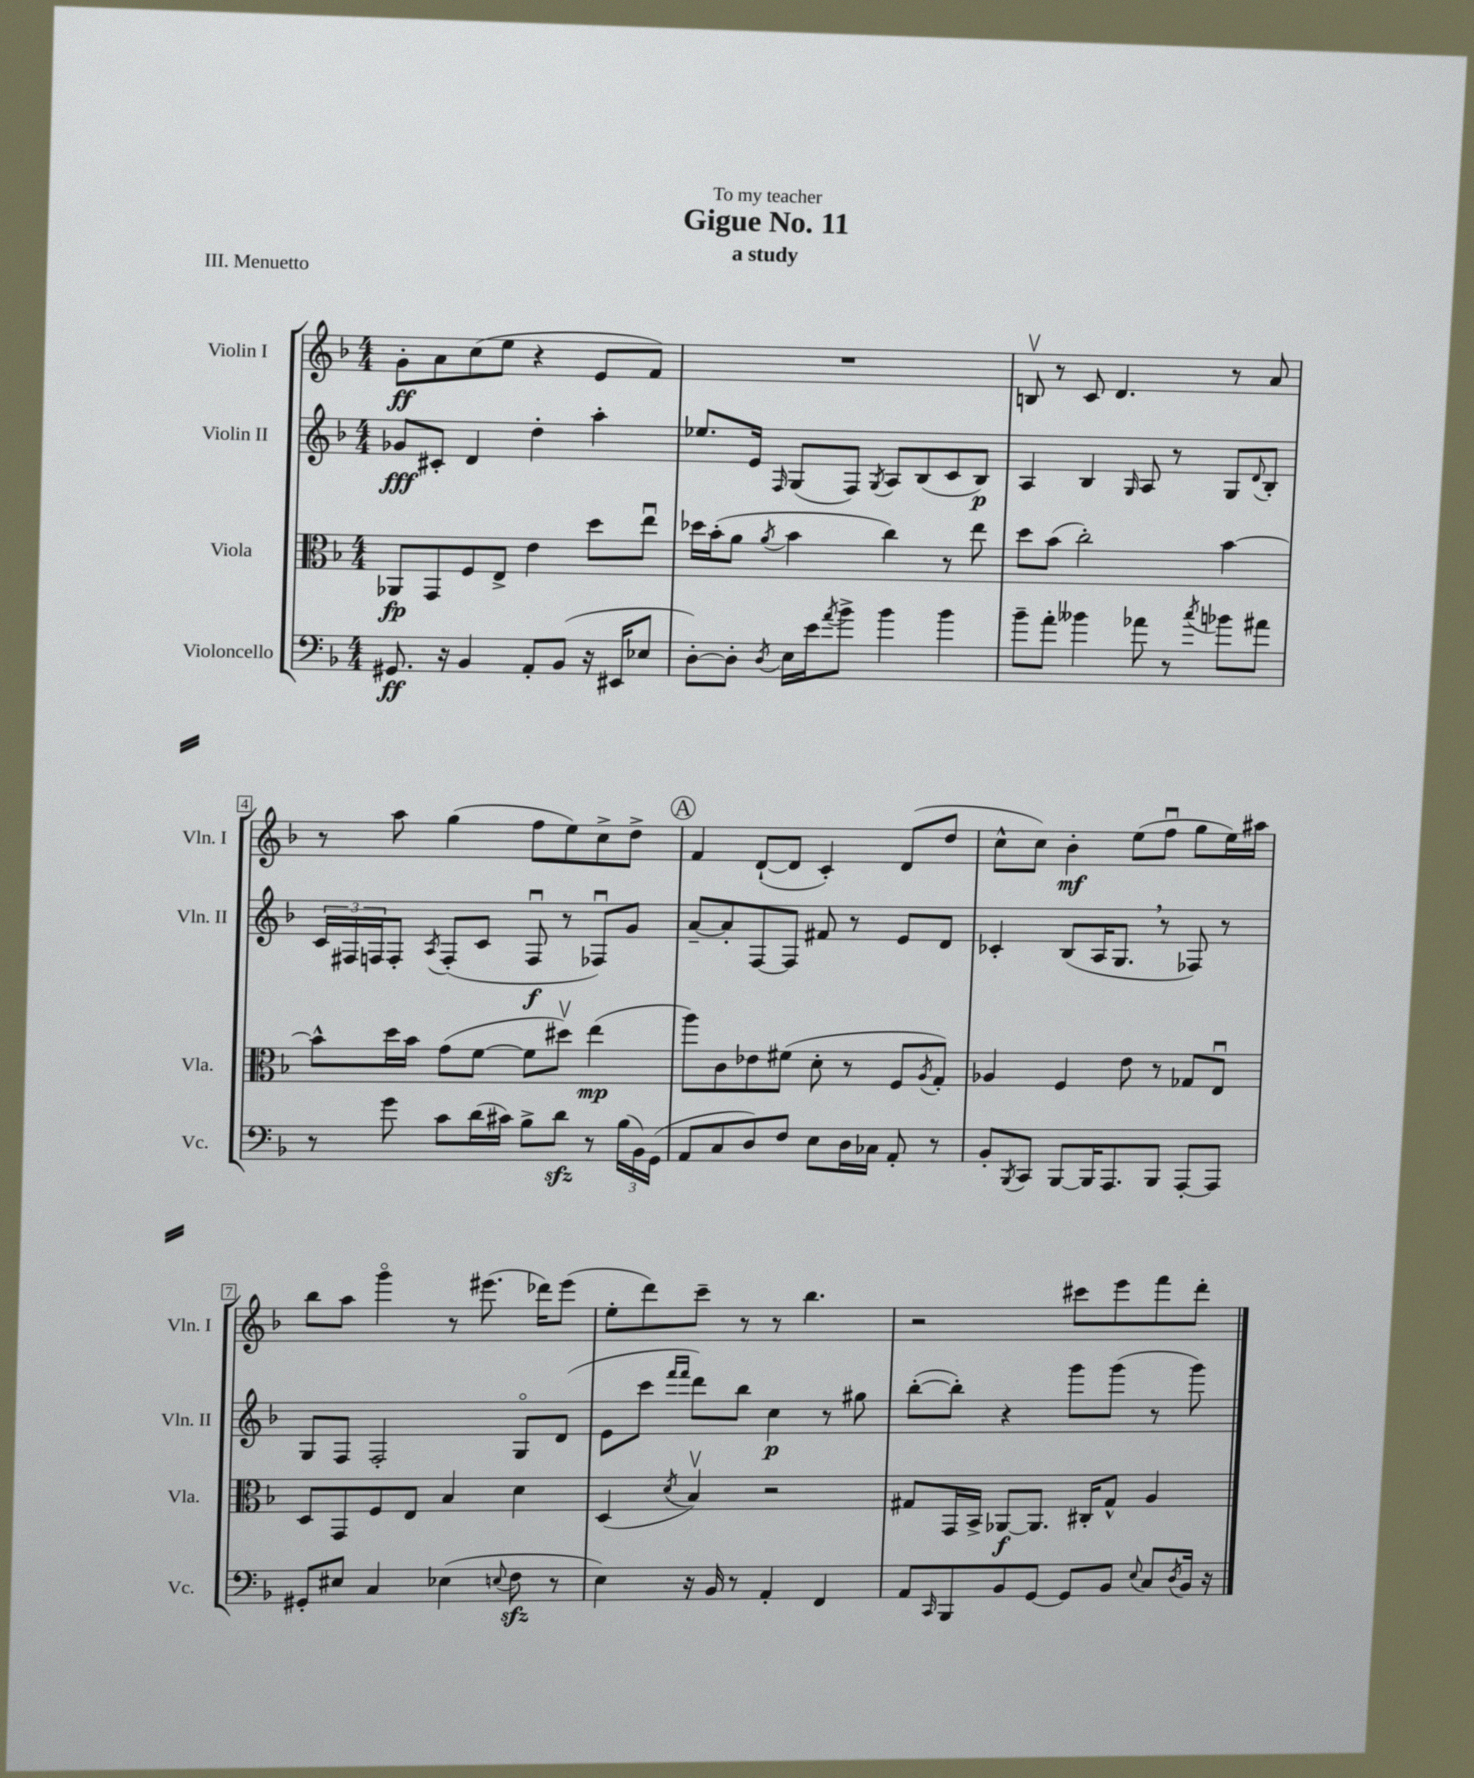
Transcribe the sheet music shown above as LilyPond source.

\header { title = "Gigue No. 11" subtitle = "a study" dedication = "To my teacher" piece = "III. Menuetto" }
<<
\new StaffGroup <<
\new Staff = "s0" \with { instrumentName = "Violin I" shortInstrumentName = "Vln. I" } {
    \clef treble \key f \major \numericTimeSignature \time 4/4
    g'8-.\ff a'8 c''8( e''8 r4 e'8 f'8) |
    R1 |
    b8\upbow r8 c'8 d'4. r8 a'8 |
    r8 a''8 g''4( f''8 e''8) c''8-> d''8-> |
    \mark \markup { \circle "A" } f'4 d'8~-!( d'8 c'4-.) d'8( d''8 |
    c''8-^ c''8) bes'4-.\mf e''8( f''8\downbow g''8 e''16) ais''16 |
    bes''8 a''8 g'''4\flageolet r8 eis'''8.( des'''16) eis'''8( |
    e''8-. d'''8) c'''8-- r8 r8 bes''4. |
    r2 cis'''8 e'''8 f'''8 d'''8-. \bar "|." |
}
\new Staff = "s1" \with { instrumentName = "Violin II" shortInstrumentName = "Vln. II" } {
    \clef treble \key f \major \numericTimeSignature \time 4/4
    ges'8\fff cis'8-. d'4 d''4-. a''4-. |
    ees''8. e'16 \grace { f16 } g8( f8) \acciaccatura { g8 } a8 bes8( c'8 bes8\p) |
    a4 bes4 \grace { g16 } a8 r8 g8 \appoggiatura { d'8 } bes8-. |
    \tuplet 3/2 { c'16 fis16 f16 } f8-. \acciaccatura { a8 } f8-.( c'8 f8\downbow\f r8 fes8\downbow) g'8 |
    \mark \markup { \circle "A" } a'8~-- a'8-. f8~ f8 fis'8 r8 e'8 d'8 |
    ces'4-. bes8( a16 g8. \breathe r8 fes8) r8 |
    g8 f8 f2-. g8\flageolet d'8( |
    e'8 c'''8 \grace { f'''16 f'''16 } d'''8) bes''8 c''4\p r8 gis''8 |
    bes''8~-.( bes''8-.) r4 g'''8 g'''8( r8 g'''8) \bar "|." |
}
\new Staff = "s2" \with { instrumentName = "Viola" shortInstrumentName = "Vla." } {
    \clef alto \key f \major \numericTimeSignature \time 4/4
    aes,8\fp g,8 f8 e8-> e'4 d''8 e''8\downbow |
    des''16 bes'16-.( a'8 \acciaccatura { a'8 } bes'4 c''4) r8 e''8 |
    d''8 bes'8( c''2-.) bes'4~ |
    bes'8-^ d''16 bes'16 g'8( f'8~ f'8 dis''8\upbow) e''4\mp( |
    \mark \markup { \circle "A" } a''8) c'8 ees'8 fis'8( d'8-. r8 f8 \acciaccatura { a8 } g8-.) |
    aes4 f4 e'8 r8 ges8 e8\downbow |
    d8 g,8 f8 e8 bes4 d'4 |
    d4( \acciaccatura { d'8 } bes4\upbow) r2 |
    gis8 g,16 bes,16-> aes,8~\f aes,8. cis16-. gis8-^ a4 \bar "|." |
}
\new Staff = "s3" \with { instrumentName = "Violoncello" shortInstrumentName = "Vc." } {
    \clef bass \key f \major \numericTimeSignature \time 4/4
    gis,8.\ff r16 bes,4 a,8-. bes,8( r16 eis,16 ees8 |
    d8~-.) d8-. \acciaccatura { d8 } e16 e'16 \acciaccatura { a'8 } bes'8-> bes'4 bes'4 |
    bes'8-- a'8-. beses'4 aes'8 r8 \acciaccatura { c''8 } bes'8 ais'8 |
    r8 g'8 c'8 d'16( cis'16) bes8-> d'8\sfz r8 \tuplet 3/2 { bes16( bes,16) g,16( } |
    \mark \markup { \circle "A" } a,8 c8 d8) f8 e8 d16 ces16 a,8-. r8 |
    bes,8-. \acciaccatura { bes,,8 } c,8 bes,,8~ bes,,16 a,,8. bes,,8 a,,8~-. a,,8 |
    gis,8-. eis8 c4 ees4( \appoggiatura { e8 } f8\sfz r8 |
    e4) r16 bes,16 r8 a,4-. f,4 |
    a,8 \grace { c,16 } bes,,8 bes,8 g,8~ g,8 bes,8 \appoggiatura { e8 } c8 \acciaccatura { d8 } bes,16 r16 \bar "|." |
}
>>
>>
\layout { \context { \Score \override BarNumber.stencil = #(make-stencil-boxer 0.1 0.3 ly:text-interface::print) } }
